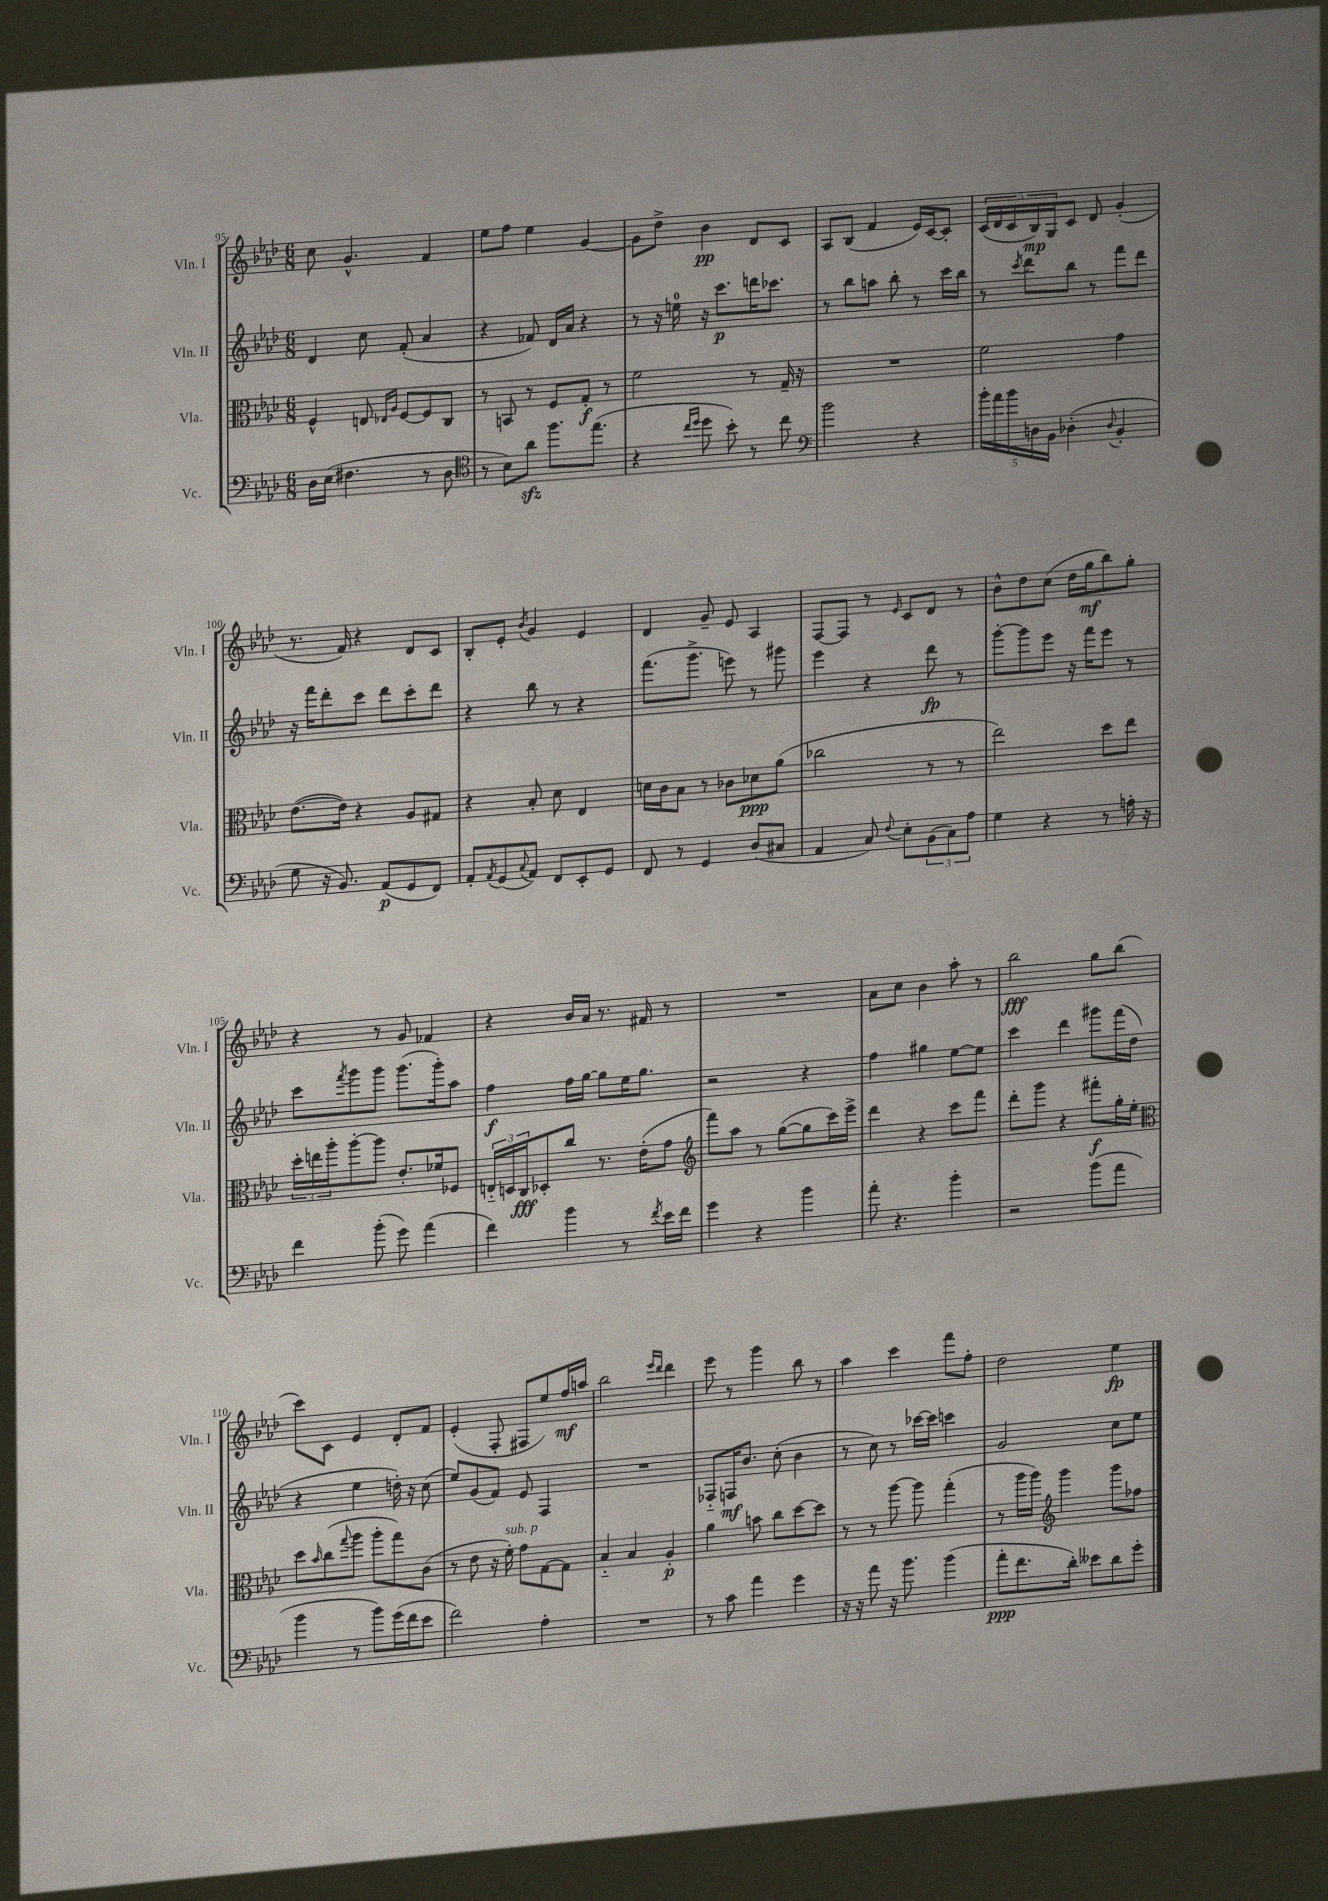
<<
\new StaffGroup <<
\new Staff = "s0" \with { instrumentName = "Vln. I" shortInstrumentName = "Vln. I" } {
    \clef treble \key aes \major \numericTimeSignature \time 6/8
    c''8 g'4.-^ f'4 |
    ees''8 f''8 ees''4 g'4~ |
    g'8 des''8-> bes'4\pp des'8 c'8 |
    aes8 bes8( f'4 ees'16) c'16~ c'8-. |
    \tuplet 5/4 { c'16( des'16 c'16 bes16\mp) g16 } c'8 des'8 g'4-.( |
    r8. f'16) r4 des'8 c'8 |
    bes8-. ees'8-. \acciaccatura { bes'8 } g'4 ees'4 |
    des'4 g'8-- ees'8 aes4 |
    f8~ f8 r8 \grace { ees'16 } c'8 des'8 r8 |
    bes'8-^ des''8 c''8( des''16 g''16\mf bes''8) g''8-. |
    r4 r8 g'8 fes'4 |
    r4 bes'16 aes'16 r8. fis'16 r8 |
    R2. |
    aes'8 c''8 bes'4 aes''8-. r8 |
    bes''2\fff g''8 bes''8( |
    c'''8) c'8 ees'4 des'8-. f'8 |
    ees'4-.( f8-. fis8 ees''8) f''16\mf a''16 |
    bes''2 \grace { ees'''16 des'''16 } des'''4 |
    ees'''8 r8 g'''4 bes''8 r8 |
    aes''4 c'''4 f'''8 f''8-. |
    des''2 ees''4\fp \bar "|." |
}
\new Staff = "s1" \with { instrumentName = "Vln. II" shortInstrumentName = "Vln. II" } {
    \clef treble \key aes \major \numericTimeSignature \time 6/8
    des'4 c''8 f'8-.( aes'4 |
    r4 fes'8) des'16 aes'16 r4 |
    r8 r16 e''16-0 r16 c'''8.\p d'''16 ces'''8. |
    r8 bes''8 a''8 bes''8-. r8 c'''16 bes''16 |
    r8 \acciaccatura { c'''8 } des'''8 bes''8 r8 f'''8 des'''8 |
    r16 f'''16 des'''8-. c'''8 des'''8 c'''8-. des'''8 |
    r4 bes''8 r8 r4 |
    f'''8.( g'''8.-> e'''8) r8 gis'''8 |
    ees'''4 r4 des'''8\fp r8 |
    g'''8~-. g'''8 ees'''8 r16 f'''16 ees'''8 r8 |
    c'''8 \acciaccatura { f'''8 } g'''8 g'''8 g'''8.( g'''16-.) aes''8 |
    f''4\f f''16 g''16~ g''8 ees''16 g''8. |
    r2 r4 |
    f''4 gis''4 ees''8~ ees''8 |
    c'''4 des'''4 gis'''8 f'''16( des''16 |
    r4 ees''4 d''16-.) r16 c''8( |
    ees''8) g'8( f'8) ees'8 f4 |
    R2. |
    fes8-_ f16\mf bes'8. c''8-.( bes'4 |
    r8 c''8) r8 ces'''16~ ces'''16 c'''4 |
    g'2 c''8 ees''8 \bar "|." |
}
\new Staff = "s2" \with { instrumentName = "Vla." shortInstrumentName = "Vla." } {
    \clef alto \key aes \major \numericTimeSignature \time 6/8
    f4-^ e8 \grace { ees16 aes16 } f8~ f8 c8 |
    r8 b,8 r8 f8 g8-.\f r8 |
    f'2 r8 g16-- r16 |
    R2. |
    f'2 g'4 |
    ees'8.~( ees'16) r4 aes8 gis8 |
    r4 bes8-. des'8 ees4 |
    d'16 c'16 bes8 r8 ces'8 des'8\ppp aes'8( |
    ces''2 r8 r8 |
    ees''2) des''8 ees''8 |
    \tuplet 3/2 { des''16-. e''16 aes''16-. } aes''8~-. aes''8 ees'8.-. fes'16 fes8 |
    \tuplet 3/2 { e16-_ d16 c16\fff } des8-. c''8 r8. ees'16-.( g'8 |
    \clef treble f'''8) aes''8 r8 g''8~( g''8 c'''16) ees'''16-> |
    des'''4 r4 c'''8 f'''8 |
    des'''8-. g'''8 r4 fis'''8-.\f g''16-. ees''16-. |
    \clef alto des''8 \grace { bes'16 } c''8( \appoggiatura { g''8 } aes''8 aes''8-. g''8) c'8( |
    r8 ees'8 r16 f'16-.^\markup { \italic "sub. p" }) g'8 g8~ g8 |
    bes4-_ bes4 aes4-.\p |
    aes'4 b'8 c''8 des''8~ des''8 |
    r8 r8 aes''8~ aes''8 g''4-.( |
    r8 aes''16 aes''16) \clef treble g'''4 g'''8 fes''8 \bar "|." |
}
\new Staff = "s3" \with { instrumentName = "Vc." shortInstrumentName = "Vc." } {
    \clef bass \key aes \major \numericTimeSignature \time 6/8
    des16 ees16( fis4. r8 des8 |
    \clef tenor r8 bes8) aes'8\sfz f''8. ees''8.( |
    r4 \grace { c''16 des''16 } des''8 bes'8-.) r8 c''8 |
    \clef bass bes'2 r4 |
    \tuplet 5/4 { bes'16-. aes'16 bes'16 d16 bes,16 } des4-.( \appoggiatura { des8 } bes,4-. |
    g8 r16 bes,8.) aes,8\p( g,8 f,8) |
    aes,8-. \acciaccatura { aes,8 } g,8( \appoggiatura { c8 } aes,8) f,8 ees,8-. g,8 |
    f,8 r8 g,4 des8( cis8 |
    aes,4 c8) \appoggiatura { f8 } ees8-. \tuplet 3/2 { bes,8( c8) aes8 } |
    g4 r4 r8 a16-. r16 |
    f'4 bes'8-.( g'8) aes'4( |
    f'4) bes'4 r8 \acciaccatura { f'8 } ees'16 f'16 |
    g'4 r4 bes'4 |
    aes'8-. r4. bes'4-. |
    r2 bes'8( aes'8 |
    bes'4 r8 bes'8) g'16( f'16 ees'8 |
    f'2) aes4-. |
    R2. |
    r8 c'8 aes'4 g'4 |
    r16 r16 aes'8 r16 bes'8. bes'4( |
    aes'8-.\ppp f'8. des'16-.) eeses'8 des'8 g'8-. \bar "|." |
}
>>
>>
\layout { \context { \Score currentBarNumber = #95 } }
